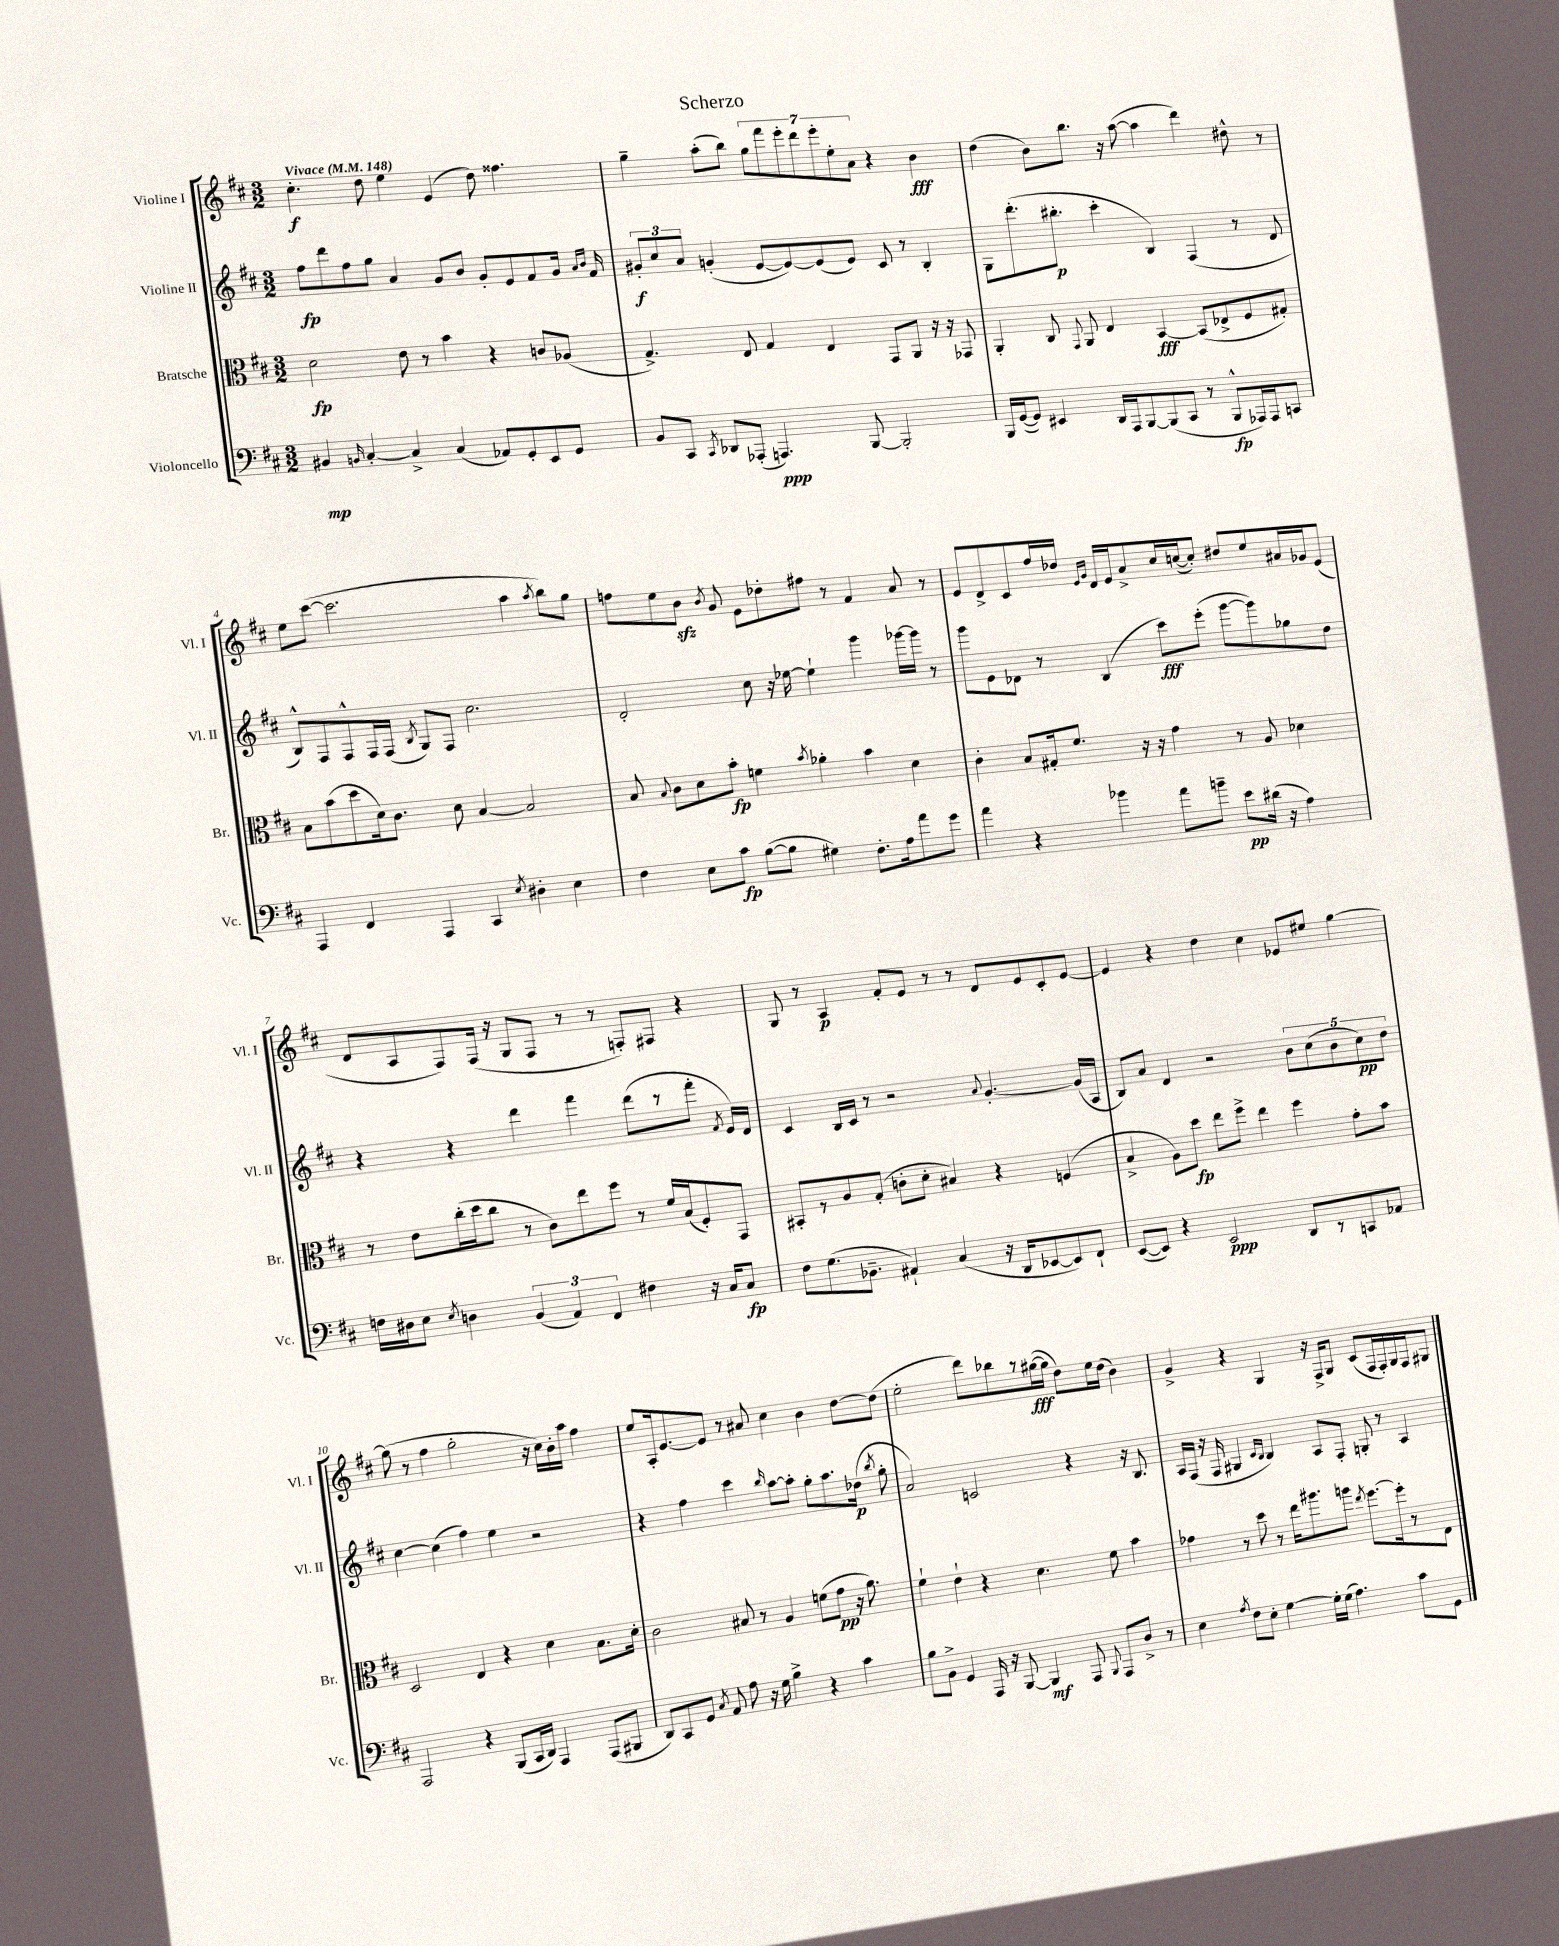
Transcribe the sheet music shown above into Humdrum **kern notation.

**kern	**dynam	**kern	**dynam	**kern	**dynam	**kern	**dynam
*part4	*part4	*part3	*part3	*part2	*part2	*part1	*part1
*staff4	*staff4	*staff3	*staff3	*staff2	*staff2	*staff1	*staff1
*I"Violoncello	*	*I"Bratsche	*	*I"Violine II	*	*I"Violine I	*
*I'Vc.	*	*I'Br.	*	*I'Vl. II	*	*I'Vl. I	*
*clefF4	*	*clefC3	*	*clefG2	*	*clefG2	*
*k[f#c#]	*	*k[f#c#]	*	*k[f#c#]	*	*k[f#c#]	*
*M3/2	*	*M3/2	*	*M3/2	*	*M3/2	*
*MM148	*	*MM148	*	*MM148	*	*MM148	*
=1	=1	=1	=1	=1	=1	=1	=1
!	!	!	!	!	!	!LO:TX:a:B:t=Vivace	!
4BB#X/	mp	2d\	fp	8ff#\L	fp	4.cc#'\	f
.	.	.	.	8ddd\	.	.	.
16qqBBn/	.	.	.	.	.	.	.
[4C#'/	.	.	.	8ff#\	.	.	.
.	.	.	.	8gg\J	.	8dd\	.
4C#^/]	.	8e\	.	4a/	.	4ee\	.
.	.	8r	.	.	.	.	.
(4C#/	.	4b\	.	8g/L	.	(4e/	.
.	.	.	.	8b/J	.	.	.
8AA-X/L)	.	4r	.	8g'/L	.	8dd\)	.
8GG'/	.	.	.	8e/	.	4.ff##X\	.
8EE/	.	8cn/L	.	8f#/	.	.	.
8GG/J	.	(8A-X/J	.	16g/Jk	.	.	.
.	.	.	.	16qqa/LL	.	.	.
.	.	.	.	16qqb/JJ	.	.	.
.	.	.	.	16f#/	.	.	.
=2	=2	=2	=2	=2	=2	=2	=2
8BB/L	.	4.G^/)	.	12g#X'/L	f	4gg~\	.
.	.	.	.	12cc#/	.	.	.
8CC#/J	.	.	.	.	.	.	.
.	.	.	.	12a/J	.	.	.
8qCC#/	.	.	.	.	.	.	.
8DD-X/L	.	.	.	(4gn'/	.	(8aa'\L	.
(8AAA-X'/J	.	8E/	.	.	.	8bb\J)	.
4.AAAn/)	ppp	4G/	.	[8e/L	.	14gg\L	.
.	.	.	.	.	.	14fff#\	.
.	.	.	.	8e/_)	.	.	.
.	.	.	.	.	.	14eee'\	.
.	.	.	.	.	.	14ddd\	.
.	.	4E/	.	(8e/]	.	.	.
.	.	.	.	.	.	14eee'\	.
.	.	.	.	.	.	14ee'\	.
[8BBB/	.	.	.	8e/J)	.	.	.
.	.	.	.	.	.	14a\J	.
2BBB'/]	.	8GG/L	.	8c#/	.	4r	.
.	.	8AA/J	.	8r	.	.	.
.	.	16r	.	4B'/	.	4b\	fff
.	.	16r	.	.	.	.	.
.	.	8GG-X/	.	.	.	.	.
=3	=3	=3	=3	=3	=3	=3	=3
16BBB/LL	.	4AA'/	.	8G\L	.	(4dd\	.
([16GG/J	.	.	.	.	.	.	.
8GG/J])	.	.	.	(8.ddd'\	.	.	.
4EE#X/	.	8C#/	.	.	.	8b\L)	.
.	.	.	.	8.bb#X'\J	p	.	.
.	.	8qqGG/	.	.	.	.	.
.	.	8AA/	.	.	.	8.bb\J	.
16DD/LL	.	4E/	.	4ccc#'\	.	.	.
16AAA/J	.	.	.	.	.	16r	.
[8BBB/	.	.	.	.	.	([8aa\	.
(8BBB/]	.	[4BB/	fff	4B/)	.	4aa\]	.
8CC#/J	.	.	.	.	.	.	.
8r	.	(8BB/L]	.	(4F#/	.	4ddd\)	.
8BBB^^/L	fp	8E-X^/	.	.	.	.	.
16AAA-X/L)	.	8F#/	.	8r	.	8dd#X^^\	.
16AAA-/J	.	.	.	.	.	.	.
8CCn/J	.	8G#X'/J)	.	8d/	.	8r	.
!!LO:LB:g=z
=4	=4	=4	=4	=4	=4	=4	=4
4AAA/	.	8B\L	.	8B^^/L)	.	8ee\L	.
.	.	(8b\	.	8F#/	.	([8ccc#\J	.
4FF#/	.	8dd\	.	8F#^^/	.	2.ccc#\]	.
.	.	16d\k)	.	16F#/L	.	.	.
.	.	8.c#\J	.	(16F#/JJ	.	.	.
.	.	.	.	8qB/	.	.	.
4AAA/	.	.	.	8G/L)	.	.	.
.	.	8d\	.	8F#/J	.	.	.
4CC#/	.	[4B/	.	2.cc#\	.	.	.
8qE/	.	.	.	.	.	.	.
4D#X'\	.	2B/]	.	.	.	4aa\	.
.	.	.	.	.	.	8qaa/	.
4E\	.	.	.	.	.	8bb\L)	.
.	.	.	.	.	.	8gg\J	.
=5	=5	=5	=5	=5	=5	=5	=5
4F#\	.	8B/	.	2d'/	.	8ffn\L	.
.	.	8qqB/	.	.	.	.	.
.	.	8c#\L	.	.	.	8ee\	.
8E\L	.	8d\	.	.	.	8bzz\J	.
.	.	.	.	.	.	8qb/	.
8c#\J	fp	8b'\J	fp	.	.	8g/	.
([8B\L	.	4fn\	.	8cc#\	.	8e\L	.
8B\J]	.	.	.	16r	.	8dd-X'\	.
.	.	.	.	[16ee-X\	.	.	.
.	.	8qb/	.	.	.	.	.
4G#X\)	.	4a-X'\	.	4ee-`\]	.	8ff#X\J	.
.	.	.	.	.	.	8r	.
8.F#'\L	.	4b\	.	4ggg\	.	4f#/	.
16A\k	.	.	.	.	.	.	.
8a\	.	4d\	.	[16ggg-X\LL	.	8a/	.
.	.	.	.	16ggg-\JJ]	.	.	.
8g\J	.	.	.	8r	.	8r	.
=6	=6	=6	=6	=6	=6	=6	=6
4a\	.	4c#'\	.	8ggg\L	.	8e/L	.
.	.	.	.	8e\	.	8d^/	.
4r	.	8B/L	.	8d-X\J	.	8c#/	.
.	.	16G#X'/k	.	8r	.	16ff#/L	.
.	.	8.f#/J	.	.	.	16dd-X/JJ	.
.	.	.	.	.	.	16qqe/LL	.
.	.	.	.	.	.	16qqg/JJ	.
4b-X\	.	.	.	(4B/	.	16d/LL	.
.	.	.	.	.	.	16e/J	.
.	.	16r	.	.	.	8a^/	.
.	.	16r	.	.	.	.	.
8a\L	.	4g\	.	8ccc#\L)	fff	16cc#/L	.
.	.	.	.	.	.	([16ccn/J	.
8bn~\J	.	.	.	(8eee'\J	.	8cc'/J])	.
8e\L	pp	8r	.	[8ggg\L	.	8dd#X/L	.
(16d#X\Jk	.	8A/	.	8ggg\])	.	8ee/	.
16r	.	.	.	.	.	.	.
4A\)	.	4d-X\	.	8gg-X\	.	16a#X/L	.
.	.	.	.	.	.	16g-X/J	.
.	.	.	.	8dd\J	.	(8e/J	.
!!LO:LB:g=z
=7	=7	=7	=7	=7	=7	=7	=7
16Fn\LL	.	8r	.	4r	.	8d/L	.
16D#X\J	.	.	.	.	.	.	.
8E\J	.	8e\L	.	.	.	8A/	.
8qE/	.	.	.	.	.	.	.
4Dn\	.	(16cc#'\L	.	4r	.	8F#/)	.
.	.	16dd\J	.	.	.	.	.
.	.	8cc#\J	.	.	.	(16F#/Jk	.
.	.	.	.	.	.	16r	.
(6BB/	.	8r	.	4ddd\	.	8G/L	.
.	.	8c#\L)	.	.	.	8F#/J	.
6AA/)	.	.	.	.	.	.	.
.	.	8ee\	.	4fff#\	.	8r	.
6FF#/	.	.	.	.	.	.	.
.	.	8ff#\J	.	.	.	8r	.
4F#X\	.	8r	.	(8ddd\L	.	8Fn'/L)	.
.	.	16f#/LL	.	8r	.	8F#X/J	.
.	.	(16B/J	.	.	.	.	.
16r	.	8F#'/)	.	8fff#'\J	.	4r	.
16C#/KL	.	.	.	.	.	.	.
.	.	.	.	8qf#/	.	.	.
8C#/J	fp	8GG/J	.	16e/LL)	.	.	.
.	.	.	.	16d/JJ	.	.	.
=8	=8	=8	=8	=8	=8	=8	=8
8F#\L	.	8BB#X'/L	.	4c#/	.	8G/	.
(8.G\	.	8r	.	.	.	8r	.
.	.	8A/	.	16B/LL	.	4A/	p
8.BB-X~\J	.	.	.	16c#/JJ	.	.	.
.	.	(8G'/J	.	8r	.	.	.
4AA#X`/)	.	8cn'\L	.	2r	.	8f#'/L	.
.	.	8d'\J	.	.	.	8e/J	.
(4C#/	.	4B#X/)	.	.	.	8r	.
.	.	.	.	.	.	8r	.
.	.	.	.	8qqa/	.	.	.
16r	.	4r	.	[4.g'/	.	8d/L	.
16DD/KL	.	.	.	.	.	.	.
[8EE-X/	.	.	.	.	.	8e/	.
8EE-/])	.	(4Fn/	.	.	.	8c#'/	.
8FF#`/J	.	.	.	(16g/LL]	.	[8e/J	.
.	.	.	.	16A/JJ	.	.	.
=9	=9	=9	=9	=9	=9	=9	=9
([8EE/L	.	4B^/	.	8B/L)	.	4e/]	.
8EE/J])	.	.	.	8a/J	.	.	.
4r	.	8A\L)	.	4d/	.	4r	.
.	.	8dd\J	fp	.	.	.	.
2EE/	ppp	8ee\L	.	2r	.	4dd\	.
.	.	8ff#^\J	.	.	.	.	.
.	.	4ee\	.	.	.	4cc#\	.
8DD/L	.	4ff#\	.	10b\L	.	8e-X/L	.
.	.	.	.	(10cc#\	.	.	.
8r	.	.	.	.	.	8ee#X/J	.
.	.	.	.	10b\	.	.	.
8CCn/	.	8g'\L	.	.	.	[4gg\	.
.	.	.	.	10cc#\)	pp	.	.
8AA-X/J	.	8b\J	.	.	.	.	.
.	.	.	.	10dd\J	.	.	.
!!LO:LB:g=z
=10	=10	=10	=10	=10	=10	=10	=10
2AAA/	.	2D/	.	[4cc#\	.	(8gg\]	.
.	.	.	.	.	.	8r	.
.	.	.	.	(4cc#\]	.	4ff#\	.
4r	.	4E/	.	4ff#\)	.	2gg'\	.
(8BBB/L	.	4r	.	4ee\	.	.	.
16CC#/L	.	.	.	.	.	.	.
16DD/JJ)	.	.	.	.	.	.	.
4AAA/	.	4d\	.	2r	.	16r	.
.	.	.	.	.	.	16cc#\LL)	.
.	.	.	.	.	.	16b'\	.
.	.	.	.	.	.	16aa\JJ	.
(8AAA/L	.	8.B\L	.	.	.	4ff#\	.
8BBB#X/J	.	.	.	.	.	.	.
.	.	16d'\Jk	.	.	.	.	.
=11	=11	=11	=11	=11	=11	=11	=11
8DD/L)	.	2c#\	.	4r	.	8ee/L	.
8CC#/	.	.	.	.	.	16A'/k	.
.	.	.	.	.	.	[8.e/	.
8GG/J	.	.	.	4ff#\	.	.	.
8qC#/	.	.	.	.	.	.	.
8AA/	.	.	.	.	.	8e/J]	.
8A\	.	8B#X/	.	4ccc#\	.	8r	.
16r	.	8r	.	.	.	8a#X/	.
16G\	.	.	.	.	.	.	.
.	.	.	.	16qqbb/	.	.	.
4B^\	.	4A/	.	[8aa\L	.	4cc#\	.
.	.	.	.	8aa'\J]	.	.	.
4r	.	(8fn\L	.	8gg'\L	.	4b\	.
.	.	8g\J	pp	8.aa\	.	.	.
4c#\	.	16r	.	.	.	[8dd\L	.
.	.	8.a\)	.	(16dd-X\Jk	p	.	.
.	.	.	.	8qbb/	.	.	.
.	.	.	.	8gg'\	.	(8dd\J]	.
=12	=12	=12	=12	=12	=12	=12	=12
8B\L	.	4f#`\	.	2a/)	.	2ee'\	.
8BB^\J	.	.	.	.	.	.	.
4GG/	.	4e`\	.	.	.	.	.
16AAA/	.	4r	.	2cn/	.	8ddd\L)	.
16r	.	.	.	.	.	.	.
[8BBB/	.	.	.	.	.	8bb-X\	.
4BBB/]	mf	4.d\	.	.	.	8r	.
.	.	.	.	.	.	([16gg#X\L	fff
.	.	.	.	.	.	16gg#\JJ]	.
8AAA/	.	.	.	4r	.	8dd\L)	.
8qqBBB/	.	.	.	.	.	.	.
8AAA/L	.	8f#\	.	.	.	16ee\L	.
.	.	.	.	.	.	(16dd\JJ	.
8D^/J	.	4b\	.	16r	.	4b\)	.
.	.	.	.	8.B/	.	.	.
8r	.	.	.	.	.	.	.
=13	=13	=13	=13	=13	=13	=13	=13
4E\	.	4g-X\	.	16A/LL	.	4g^/	.
.	.	.	.	(16F#/JJ	.	.	.
.	.	.	.	16r	.	.	.
.	.	.	.	16F#/	.	.	.
8qA/	.	.	.	.	.	.	.
8F#\L	.	8r	.	4G#X/	.	4r	.
8E'\J	.	8dd\	.	.	.	.	.
.	.	.	.	16qqc#/LL	.	.	.
.	.	.	.	16qqB/JJ	.	.	.
[4G\	.	8r	.	4B/)	.	4G/	.
.	.	16ee\KL	.	.	.	.	.
.	.	8.aa#X\	.	.	.	.	.
16G'\LL]	.	.	.	8A/L	.	16r	.
(16G\JJ	.	.	.	.	.	16F#^/KL	.
4.A\)	.	8aan\J	.	8F#'/J	.	8G/J	.
.	.	8qee/	.	.	.	.	.
.	.	[8.ff#\L	.	8Gn'/	.	(8c#/L	.
.	.	.	.	8r	.	16F#/L	.
.	.	16ff#'\k]	.	.	.	16F#'/)	.
8c#\L	.	8r	.	4A/	.	16G/	.
.	.	.	.	.	.	16F#/J	.
8GG\J	.	8E\J	.	.	.	8G#X/J	.
==	==	==	==	==	==	==	==
*-	*-	*-	*-	*-	*-	*-	*-
